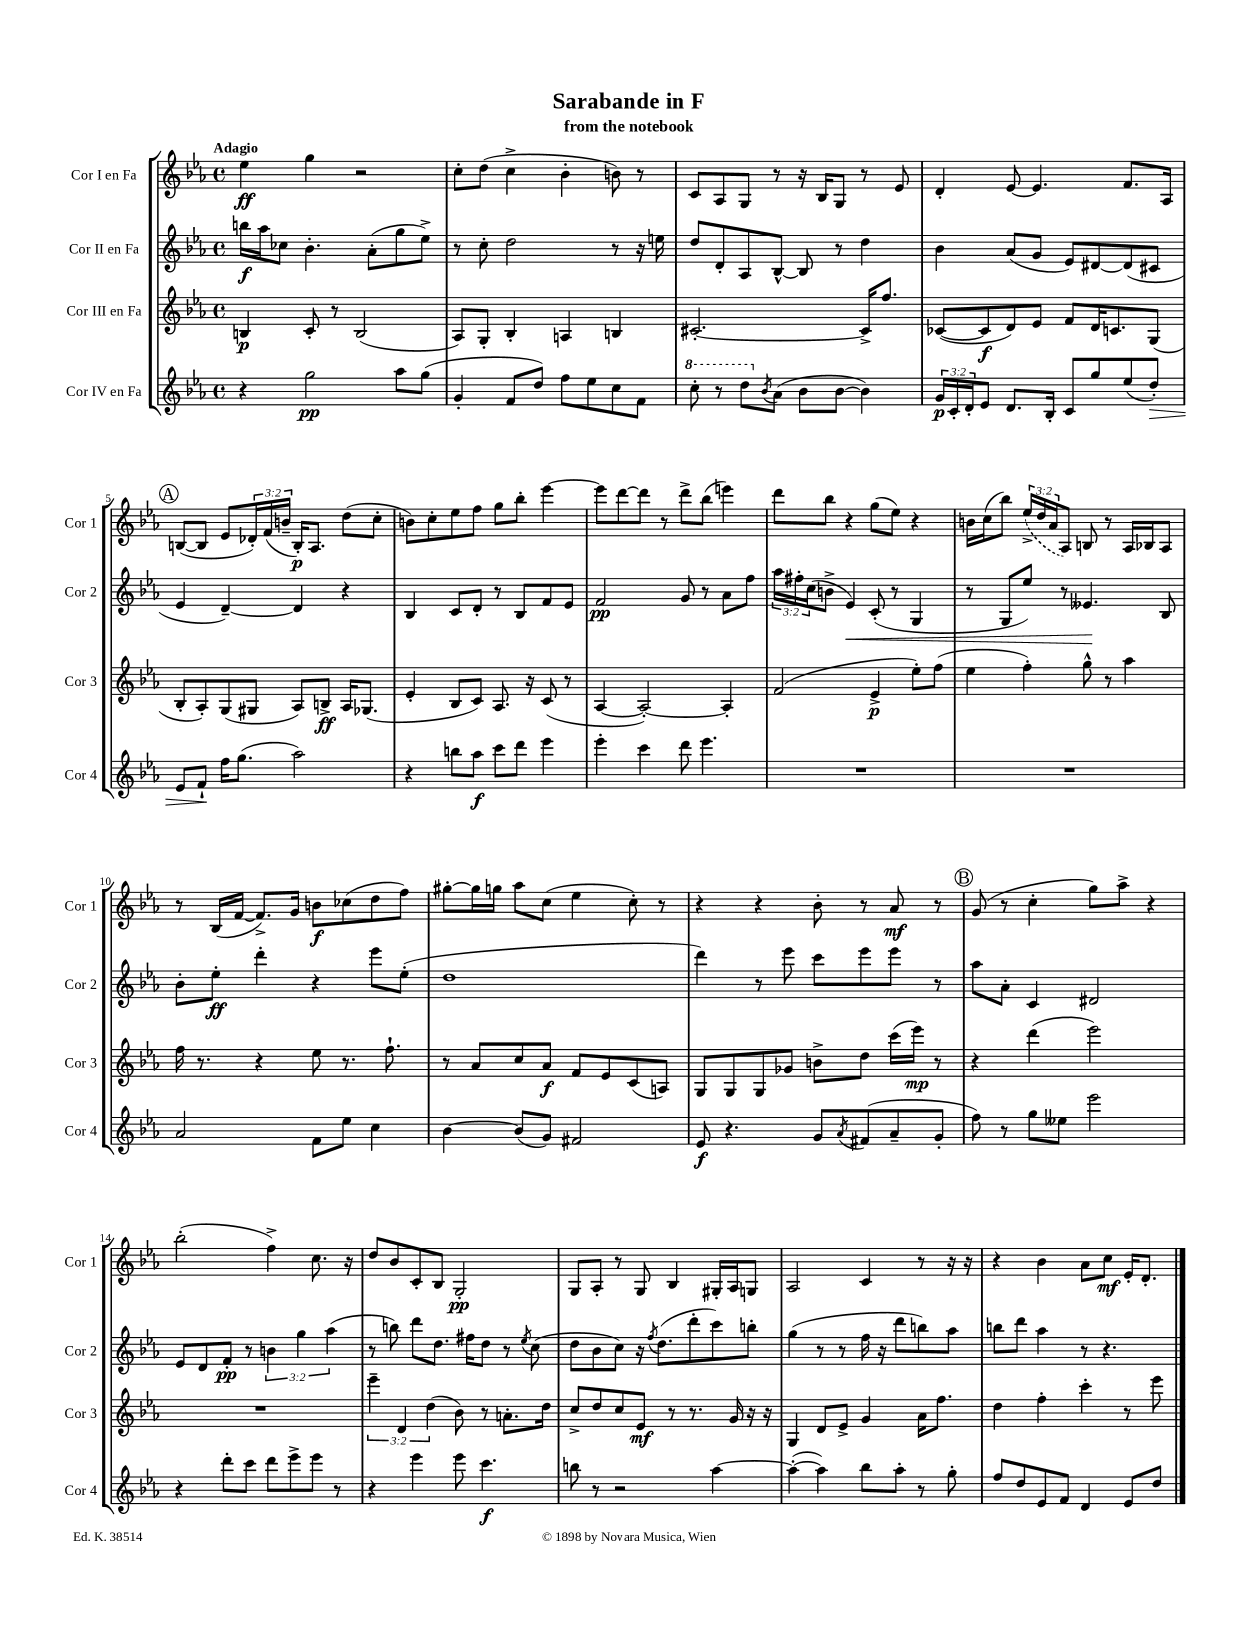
\header { title = "Sarabande in F" subtitle = "from the notebook" }
<<
\new StaffGroup <<
\new Staff = "s0" \with { instrumentName = "Cor I en Fa" shortInstrumentName = "Cor 1" } {
    \clef treble \key ees \major \defaultTimeSignature \time 4/4 \override Staff.TupletNumber.text = #tuplet-number::calc-fraction-text \tempo "Adagio"
    ees''4\ff g''4 r2 |
    c''8-. d''8( c''4-> bes'4-. b'8) r8 |
    c'8 aes8 g8 r8 r16 bes16 g8 r8 ees'8 |
    d'4-. ees'8~ ees'4. f'8. aes16 |
    \mark \markup { \circle "A" } b8~( b8 ees'8 \tuplet 3/2 { des'16-.) f'16( b'16-- } b16-.\p) aes8. d''8( c''8-. |
    b'8) c''8-. ees''8 f''8 g''8 bes''8-. ees'''4~ |
    ees'''8 d'''8~ d'''8 r8 d'''8-> bes''8( e'''4) |
    d'''8 bes''8 r4 g''8( ees''8) r4 |
    b'16 c''16( bes''8) \tuplet 3/2 { \once \slurDashed ees''16->( d''16 aes'16 } aes8) b8 r8 aes16 bes16 aes8 |
    r8 bes16( f'16~ f'8.->) g'16 b'8\f ces''8( d''8 f''8) |
    gis''8~-. gis''16 g''16 aes''8 c''8( ees''4 c''8-.) r8 |
    r4 r4 bes'8-. r8 aes'8\mf r8 |
    \mark \markup { \circle "B" } g'8( r8 c''4-. g''8) aes''8-> r4 |
    bes''2-.( f''4->) c''8. r16 |
    d''8 bes'8 c'8-. bes8 g2-.\pp |
    g8 aes8-. r8 g8 bes4 gis16-. aes16 g8 |
    aes2 c'4 r8 r16 r16 |
    r4 bes'4 aes'8 c''8\mf ees'16-. d'8.-. \bar "|." |
}
\new Staff = "s1" \with { instrumentName = "Cor II en Fa" shortInstrumentName = "Cor 2" } {
    \clef treble \key ees \major \defaultTimeSignature \time 4/4 \override Staff.TupletNumber.text = #tuplet-number::calc-fraction-text
    b''16\f aes''16 ces''8 bes'4.-. aes'8-.( g''8 ees''8->) |
    r8 c''8-. d''2 r8 r16 e''16 |
    d''8 d'8-. aes8 bes8~-^ bes8 r8 d''4 |
    bes'4 aes'8( g'8 ees'8) dis'8~ dis'8( cis'8 |
    \mark \markup { \circle "A" } ees'4 d'4~--) d'4 r4 |
    bes4 c'8 d'8-. r8 bes8 f'8 ees'8 |
    f'2\pp g'8 r8 aes'8 f''8 |
    \tuplet 3/2 { aes''16 fis''16-. c''16( } b'8-> ees'4\<) c'8-.( r8 g4 |
    r8 g8 ees''8) r8 eeses'4.\! bes8 |
    bes'8-. ees''8-.\ff d'''4-. r4 ees'''8 ees''8-.( |
    d''1 |
    d'''4) r8 ees'''8 c'''8 ees'''8 ees'''8 r8 |
    \mark \markup { \circle "B" } aes''8 aes'8-. c'4 dis'2 |
    ees'8 d'8 f'8-.\pp r8 \tuplet 3/2 { b'4 g''4 aes''4( } |
    r8 b''8) d'''8 d''8. fis''16 d''8 r8 \acciaccatura { ees''8 } c''8( |
    d''8 bes'8 c''8) r16 \acciaccatura { f''8 } d''8.( d'''8-. c'''8) b''8-. |
    g''4( r8 r8 f''16 r16 d'''8 b''8) aes''8 |
    b''8 d'''8 aes''4 r8 r4. \bar "|." |
}
\new Staff = "s2" \with { instrumentName = "Cor III en Fa" shortInstrumentName = "Cor 3" } {
    \clef treble \key ees \major \defaultTimeSignature \time 4/4 \override Staff.TupletNumber.text = #tuplet-number::calc-fraction-text
    b4\p c'8-. r8 b2( |
    aes8) g8-. bes4-. a4 b4 |
    cis'2.~-. cis'16-> f''8. |
    ces'8~( ces'8\f d'8) ees'8 f'8 d'16 c'8. g8( |
    \mark \markup { \circle "A" } bes8-. aes8-.) g8( gis8 aes8) b8->\ff aes16 ges8.( |
    ees'4-. bes8 c'8) aes8. r16 c'8( r8 |
    aes4~ aes2~-.) aes4-. |
    f'2( ees'4->\p ees''8-.) f''8( |
    ees''4 f''4-.) g''8-^ r8 aes''4 |
    f''16 r8. r4 ees''8 r8. f''8.-! |
    r8 aes'8 c''8 aes'8\f f'8 ees'8 c'8( a8) |
    g8 g8 g8 ges'8 b'8-> d''8 c'''16( ees'''16\mp) r8 |
    \mark \markup { \circle "B" } r4 d'''4( ees'''2) |
    R1 |
    \tuplet 3/2 { ees'''4-- d'4 d''4( } bes'8) r8 a'8.-. d''16 |
    c''8-> d''8 c''8 ees'8\mf r8 r8. g'16 r16 r16 |
    g4 d'8 ees'8-> g'4 aes'16 f''8. |
    d''4 f''4-. c'''4-. r8 ees'''8 \bar "|." |
}
\new Staff = "s3" \with { instrumentName = "Cor IV en Fa" shortInstrumentName = "Cor 4" } {
    \clef treble \key ees \major \defaultTimeSignature \time 4/4 \override Staff.TupletNumber.text = #tuplet-number::calc-fraction-text
    r4 g''2\pp aes''8 g''8( |
    g'4-. f'8 d''8) f''8 ees''8 c''8 f'8 |
    \ottava #1 c'''8-. r8 d'''8 \ottava #0 \acciaccatura { bes'8 } aes'8( bes'8 bes'8~ bes'4) |
    \tuplet 3/2 { g'16\p c'16-. d'16-. } ees'8 d'8. bes16-. c'8 g''8 ees''8( d''8-.\>) |
    \mark \markup { \circle "A" } ees'8 f'8-!\! f''16 g''8.( aes''2) |
    r4 b''8 aes''8\f c'''8 d'''8 ees'''4 |
    ees'''4-. c'''4 d'''8 ees'''4. |
    R1 |
    R1 |
    aes'2 f'8 ees''8 c''4 |
    bes'4~ bes'8( g'8) fis'2 |
    ees'8\f r4. g'8 \acciaccatura { aes'8 } fis'8( aes'8-- g'8-. |
    \mark \markup { \circle "B" } f''8) r8 g''8 eeses''8 ees'''2 |
    r4 d'''8-. c'''8 d'''8 ees'''8-> ees'''8 r8 |
    r4 ees'''4 ees'''8 c'''4.\f |
    b''8 r8 r2 aes''4~ |
    aes''4~-.( aes''4) bes''8 aes''8-. r8 g''8-. |
    f''8 d''8 ees'8 f'8 d'4 ees'8 d''8 \bar "|." |
}
>>
>>
